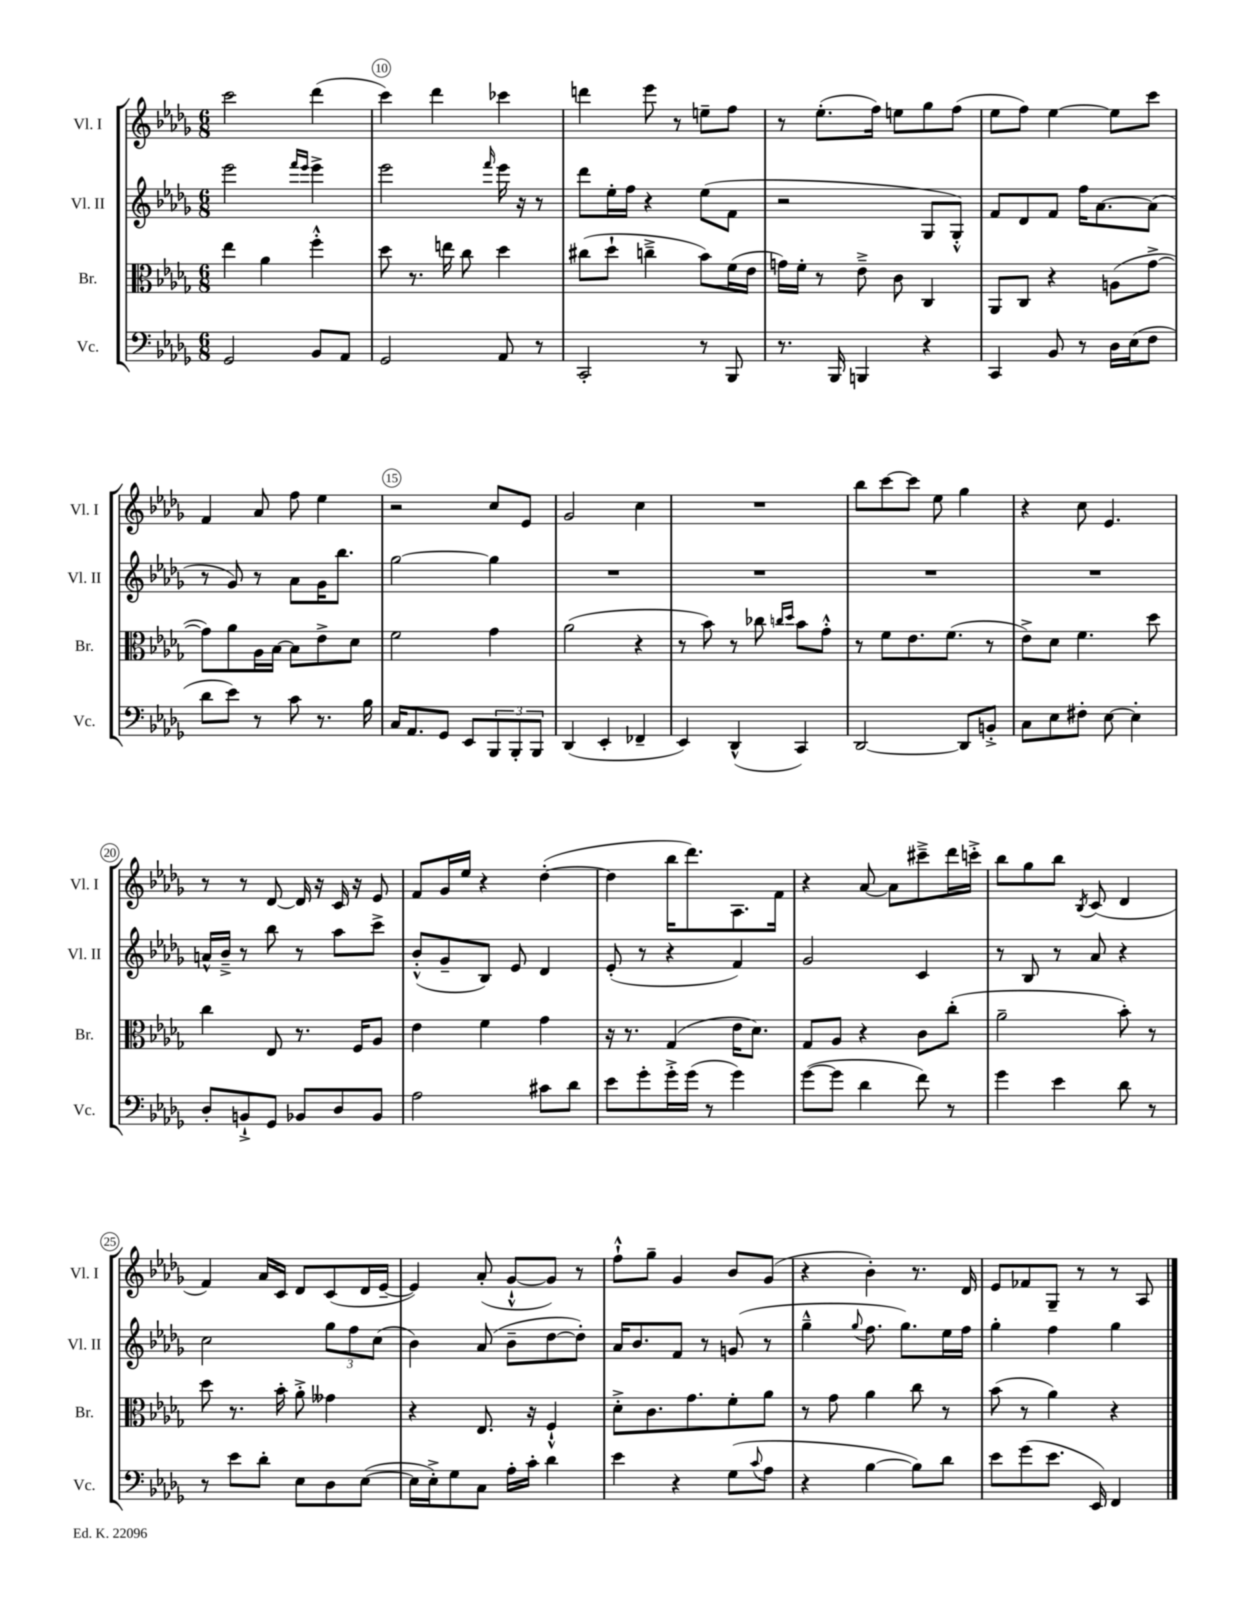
<<
\new StaffGroup <<
\new Staff = "s0" \with { instrumentName = "Vl. I" shortInstrumentName = "Vl. I" } {
    \clef treble \key des \major \numericTimeSignature \time 6/8
    c'''2 des'''4( |
    c'''4) des'''4 ces'''4 |
    d'''4 ees'''8 r8 e''8-- f''8 |
    r8 ees''8.-.( f''16) e''8 ges''8 f''8( |
    ees''8 f''8) ees''4~ ees''8 c'''8 |
    f'4 aes'8 f''8 ees''4 |
    r2 c''8 ees'8 |
    ges'2 c''4 |
    R2. |
    bes''8 c'''8~ c'''8 ees''8 ges''4 |
    r4 c''8 ees'4. |
    r8 r8 des'8~ des'16 r16 c'16 r16 ees'8 |
    f'8 ges'16 ees''16 r4 des''4~-.( |
    des''4 bes''16 des'''8.) aes8. f'16 |
    r4 aes'8~ aes'8 cis'''8---> des'''16 c'''16-.-> |
    bes''8 ges''8 bes''8 \acciaccatura { bes8 } c'8( des'4 |
    f'4) aes'16 c'16 des'8 c'8( des'16 ees'16~-- |
    ees'4) aes'8-.( ges'8~-!-^ ges'8) r8 |
    f''8-!-^ ges''8-- ges'4 bes'8 ges'8( |
    r4 bes'4-.) r8. des'16 |
    ees'8 fes'8 ges8-- r8 r8 aes8 \bar "|." |
}
\new Staff = "s1" \with { instrumentName = "Vl. II" shortInstrumentName = "Vl. II" } {
    \clef treble \key des \major \numericTimeSignature \time 6/8
    ees'''2 \grace { f'''16 ees'''16 } ees'''4-> |
    ees'''2 \grace { f'''16 } ees'''16 r16 r8 |
    des'''8 ees''16-. f''16 r4 ees''8( f'8 |
    r2 ges8 ges8-.-^) |
    f'8 des'8 f'8 f''16 aes'8.~ aes'8( |
    r8 ges'8) r8 aes'8 ges'16 bes''8. |
    ges''2~ ges''4 |
    R2. |
    R2. |
    R2. |
    R2. |
    a'16-^ bes'16---> r8 bes''8 r8 aes''8 c'''8-> |
    bes'8-.-^( ges'8-- bes8) ees'8 des'4 |
    ees'8-.( r8 r4 f'4) |
    ges'2 c'4 |
    r8 bes8 r8 aes'8 r4 |
    c''2 \tuplet 3/2 { ges''8 f''8 c''8( } |
    bes'4) aes'8( bes'8-- des''8~ des''8-.) |
    aes'16 bes'8. f'8 r8 g'8( r8 |
    ges''4---^ \appoggiatura { ges''8 } f''8. ges''8.) ees''16 f''16 |
    ges''4-. f''4 ges''4 \bar "|." |
}
\new Staff = "s2" \with { instrumentName = "Br." shortInstrumentName = "Br." } {
    \clef alto \key des \major \numericTimeSignature \time 6/8
    ees''4 aes'4 f''4-.-^ |
    des''8 r8. e''16 c''8 des''4 |
    cis''8( des''8-! c''4---> bes'8) f'16( ees'16 |
    g'16) f'16-. r8 ees'8---> c'8 c4 |
    aes,8 c8 r4 a8( ges'8~-> |
    ges'8) aes'8 aes16 bes16~ bes8 ees'8-> des'8 |
    f'2 ges'4 |
    aes'2( r4 |
    r8 bes'8) r8 ces''8 \grace { c''16 des''16 } bes'8 ges'8-.-^ |
    r8 f'8 ees'8. f'8.( r8 |
    ees'8->) des'8 f'4. des''8 |
    c''4 ees8 r8. f16 aes8 |
    ees'4 f'4 ges'4 |
    r16 r8. ges4( ees'16 des'8.) |
    ges8 aes8 r4 c'8 c''8-.( |
    aes'2-- bes'8-.) r8 |
    des''8 r8. bes'16-. aes'8-.-> geses'4 |
    r4 ees8. r16 f4-!-^ |
    des'8-.-> c'8. ges'8. f'8-. aes'8 |
    r8 ges'8 aes'4 c''8 r8 |
    bes'8( r8 aes'4) r4 \bar "|." |
}
\new Staff = "s3" \with { instrumentName = "Vc." shortInstrumentName = "Vc." } {
    \clef bass \key des \major \numericTimeSignature \time 6/8
    ges,2 bes,8 aes,8 |
    ges,2 aes,8 r8 |
    c,2-. r8 bes,,8 |
    r8. bes,,16 b,,4 r4 |
    c,4 bes,8 r8 des16 ees16( f8 |
    des'8 ees'8) r8 c'8 r8. bes16 |
    c16 aes,8. ges,8 ees,8 \tuplet 3/2 { bes,,8 bes,,8-. bes,,8 } |
    des,4( ees,4-. fes,4-- |
    ees,4) des,4-^( c,4) |
    des,2~ des,8 b,8-.-> |
    c8 ees8 fis8-. ees8~ ees4-. |
    des8-. b,8-!-> ges,8 bes,8 des8 bes,8 |
    aes2 cis'8 des'8 |
    ees'8 ges'8-. ges'16-.-> ges'16( r8 ges'4) |
    ges'8~( ges'8 des'4 f'8) r8 |
    ges'4 ees'4 des'8 r8 |
    r8 ees'8 des'8-. ees8 des8 ees8~( |
    ees16 ees16-.->) ges8 c8 aes16-. c'16-. des'4 |
    ees'4 r4 ges8( \appoggiatura { c'8 } aes8 |
    r4 bes4~ bes8) des'8 |
    ees'8 ges'8( ees'8. ees,16) f,4 \bar "|." |
}
>>
>>
\layout { \context { \Score currentBarNumber = #9 \override BarNumber.break-visibility = ##(#f #t #t) barNumberVisibility = #(every-nth-bar-number-visible 5) \override BarNumber.stencil = #(make-stencil-circler 0.1 0.3 ly:text-interface::print) } }
